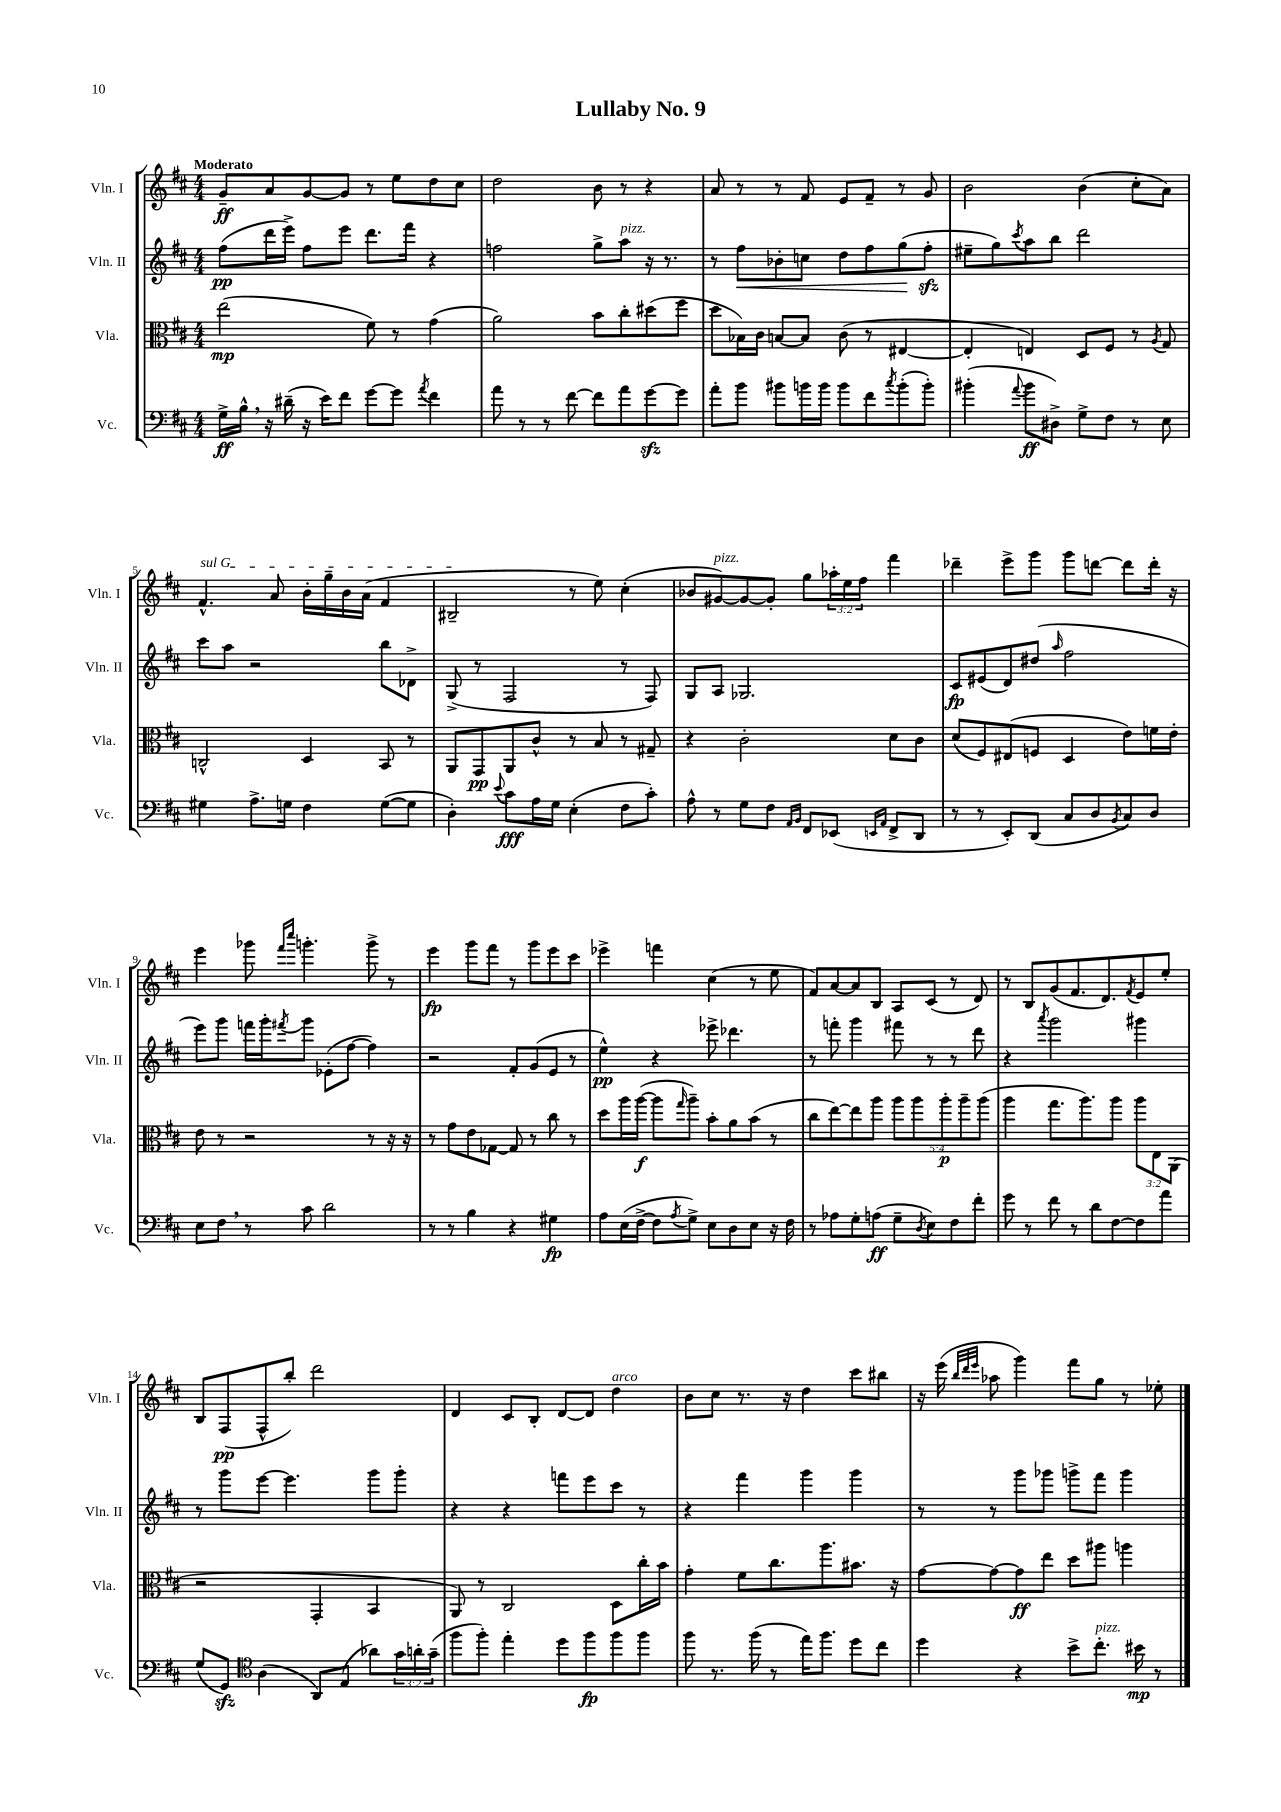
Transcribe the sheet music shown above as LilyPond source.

\header { title = "Lullaby No. 9" }
<<
\new StaffGroup <<
\new Staff = "s0" \with { instrumentName = "Vln. I" shortInstrumentName = "Vln. I" } {
    \clef treble \key d \major \numericTimeSignature \time 4/4 \override Staff.TupletNumber.text = #tuplet-number::calc-fraction-text \tempo "Moderato"
    g'8--\ff a'8 g'8~ g'8 r8 e''8 d''8 cis''8 |
    d''2 b'8 r8 r4 |
    a'8 r8 r8 fis'8 e'8 fis'8-- r8 g'8 |
    b'2 b'4( cis''8-. a'8) |
    \once \override TextSpanner.bound-details.left.text = \markup { \italic "sul G" } fis'4.-^\startTextSpan a'8 b'16-. g''16-- b'16 a'16( fis'4 |
    bis2--\stopTextSpan r8 e''8) cis''4-.( |
    bes'8 gis'8~^\markup { \italic "pizz." }) gis'8~ gis'8-. g''8 \tuplet 3/2 { aes''16-. e''16 fis''16 } fis'''4 |
    des'''4-- e'''8-> g'''8 g'''8 d'''8~ d'''8 d'''16-. r16 |
    e'''4 ges'''8 \grace { fis'''16 cis''''16 } g'''4.-. g'''8-> r8 |
    e'''4\fp g'''8 fis'''8 r8 g'''8 e'''8 cis'''8 |
    ees'''4-> f'''4 cis''4( r8 e''8 |
    fis'8) a'8~ a'8 b8 a8 cis'8( r8 d'8) |
    r8 b8 g'8( fis'8. d'8.) \acciaccatura { fis'8 } e'8 e''8-. |
    b8 fis8\pp( fis8-^ b''8-.) d'''2 |
    d'4 cis'8 b8-. d'8~ d'8 d''4^\markup { \italic "arco" } |
    b'8 cis''8 r8. r16 d''4 cis'''8 bis''8 |
    r16 e'''16( \grace { b''32 d'''32 e'''32 } aes''8 g'''4) fis'''8 g''8 r8 ees''8-. \bar "|." |
}
\new Staff = "s1" \with { instrumentName = "Vln. II" shortInstrumentName = "Vln. II" } {
    \clef treble \key d \major \numericTimeSignature \time 4/4
    fis''8\pp( d'''16 e'''16->) fis''8 e'''8 d'''8. fis'''16 r4 |
    f''2 g''8-> a''8^\markup { \italic "pizz." } r16 r8. |
    r8 fis''8\< bes'8-. c''8 d''8 fis''8 g''8\!( fis''8-.\sfz |
    eis''8-- g''8) \acciaccatura { cis'''8 } a''8 b''8 d'''2 |
    cis'''8 a''8 r2 b''8 des'8-> |
    g8->( r8 fis2 r8 fis8) |
    g8 a8 ges2. |
    cis'8\fp eis'8( d'8) dis''8( \grace { a''16 } fis''2 |
    e'''8) g'''8 f'''16 g'''16-. \acciaccatura { fis'''8 } g'''8 ees'8-.( fis''8~ fis''4) |
    r2 fis'8-. g'8( e'8 r8 |
    e''4-^\pp) r4 ees'''8-> des'''4. |
    r8 f'''8-. g'''4 fis'''8 r8 r8 d'''8 |
    r4 \acciaccatura { a'''8 } g'''2 gis'''4 |
    r8 g'''8 e'''8~ e'''4. g'''8 g'''8-. |
    r4 r4 f'''8 e'''8 cis'''8 r8 |
    r4 fis'''4 g'''4 g'''4 |
    r8 r8 g'''8 ges'''8 g'''8-> fis'''8 g'''4 \bar "|." |
}
\new Staff = "s2" \with { instrumentName = "Vla." shortInstrumentName = "Vla." } {
    \clef alto \key d \major \numericTimeSignature \time 4/4 \override Staff.TupletNumber.text = #tuplet-number::calc-fraction-text
    e''2\mp( fis'8) r8 g'4( |
    a'2) b'8 cis''8-. dis''8( fis''8 |
    d''8 bes16) cis'16 b8~ b8 cis'8( r8 eis4~ |
    eis4-. e4) d8 fis8 r8 \acciaccatura { a8 } g8 |
    c2-^ d4 b,8 r8 |
    a,8 g,8\pp a,8 cis'8-^ r8 b8 r8 gis8-- |
    r4 cis'2-. d'8 cis'8 |
    d'8( fis8) eis8( f8 d4 e'8) f'16 e'16-. |
    e'8 r8 r2 r8 r16 r16 |
    r8 g'8 e'8 ges8~ ges8 r8 cis''8 r8 |
    d''8 a''16 a''16~\f( a''8 \grace { g''16 } a''8--) b'8-. a'8 b'8( r8 |
    cis''8 e''8~) e''8 a''8 \tuplet 5/4 { a''8 a''8 a''8-.\p a''8-- a''8( } |
    a''4 g''8. a''8.) a''8 \tuplet 3/2 { a''8 e8 a,8( } |
    r2 g,4-. b,4 |
    a,8) r8 cis2 d8 cis''16-. b'16 |
    g'4-. fis'8 cis''8. a''8. bis'8. r16 |
    g'8~ g'8~ g'8\ff e''8 d''8 ais''8 a''4 \bar "|." |
}
\new Staff = "s3" \with { instrumentName = "Vc." shortInstrumentName = "Vc." } {
    \clef bass \key d \major \numericTimeSignature \time 4/4 \override Staff.TupletNumber.text = #tuplet-number::calc-fraction-text
    g16->\ff b16-^ \breathe r16 dis'16--( r16 e'16) fis'8 g'8~ g'8 \acciaccatura { a'8 } fis'4 |
    a'8 r8 r8 fis'8~ fis'8 a'8 g'8~\sfz g'8 |
    a'8-. b'8 bis'8 b'16 b'16 b'8 fis'8 \acciaccatura { cis''8 } b'8-.( b'8-.) |
    bis'4-.( \appoggiatura { a'8 } bis'8\ff dis8->) g8-> fis8 r8 e8 |
    gis4 a8.-> g16 fis4 g8~( g8 |
    d4-.) \appoggiatura { e'8 } cis'8\fff a16 g16 e4-.( fis8 cis'8-.) |
    a8-^ r8 g8 fis8 \grace { a,16 b,16 } fis,8 ees,8( \grace { e,16 a,16 } fis,8-> d,8 |
    r8 r8 e,8-.) d,8( cis8 d8 \acciaccatura { b,8 } cis8) d8 |
    e8 fis8 \breathe r8 cis'8 d'2 |
    r8 r8 b4 r4 gis4\fp |
    a8 e16( fis16~-> fis8 \acciaccatura { a8 } g8->) e8 d8 e8 r16 fis16 |
    r8 aes8 g8-. a8\ff( g8-- \acciaccatura { d8 } e8) fis8 fis'8-. |
    g'8 r8 fis'8 r8 d'8 fis8~ fis8 a'8 |
    g8( g,8\sfz) \clef tenor a4( a,8) e8( aes'8) \tuplet 3/2 { g'16 a'16-. g'16--( } |
    fis''8 fis''8-.) e''4-. d''8 fis''8\fp fis''8 fis''8 |
    fis''8 r8. fis''16( r8 e''16) fis''8. d''8 cis''8 |
    d''4 r4 b'8-> cis''8.-.^\markup { \italic "pizz." } bis'16\mp r8 \bar "|." |
}
>>
>>
